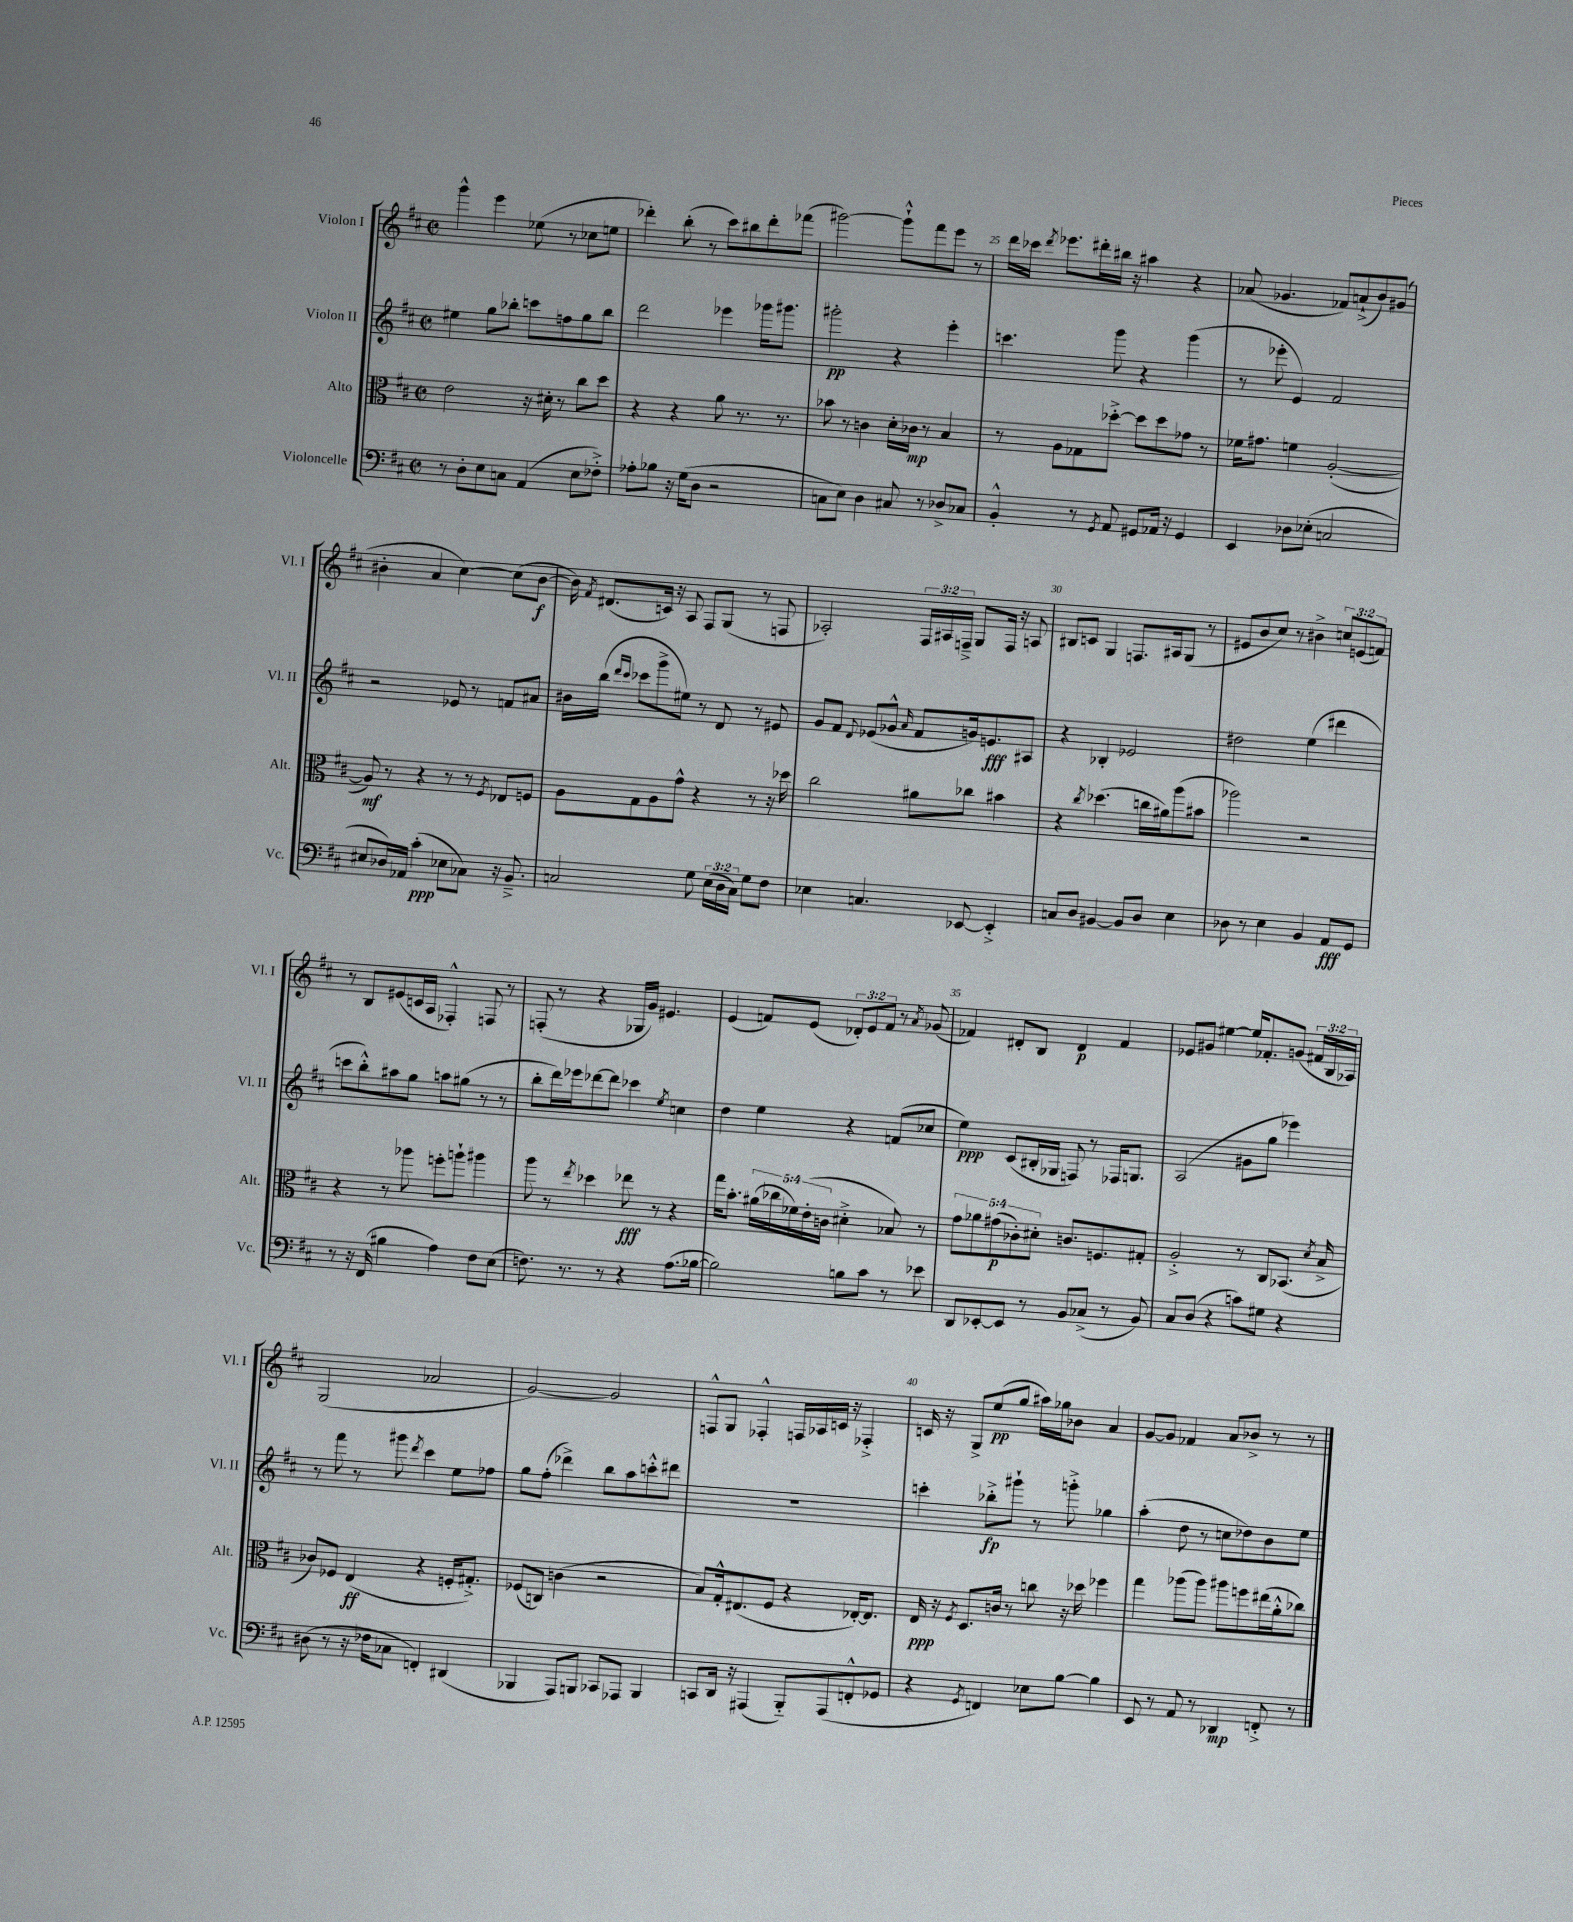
<<
\new StaffGroup <<
\new Staff = "s0" \with { instrumentName = "Violon I" shortInstrumentName = "Vl. I" } {
    \clef treble \key d \major \defaultTimeSignature \time 2/2 \override Staff.TupletNumber.text = #tuplet-number::calc-fraction-text
    \autoBeamOff g'''4-^ e'''4 ees''8( r8 ces''8[ e''8] |
    des'''4-.) b''8-.( r8 cis'''8[) bis''8 des'''8-. fes'''8]( |
    gis'''2~) gis'''8[-!-^ fis'''8 e'''8] r8 |
    d'''16[ ces'''16] \acciaccatura { d'''8 } ees'''8.[ dis'''16-. bis''16] r16 ais''4 r4 |
    aes'8( ges'4. fes'8[) a'8-!->( b'8) gis'8]( |
    bis'4-. a'4 cis''4~) cis''8[( bis'8]~\f |
    bis'16) \acciaccatura { fis'8 } dis'8.[( c'16]) r16 a8 fis8[ g8]( r8 f8 |
    aes2-.) \tuplet 3/2 { fis16[ ais16 f16]---> } g8[ f16] r16 a8 |
    bis8[ c'8] g4 f8.[ ais16 g8]( r8 |
    eis'8[ b'8 cis''8]) r8 bis'4-> \tuplet 3/2 { c''8[ e'8( f'8]) } |
    r8 b8[ eis'8( c'16 a16] fes4-.-^) f8 r8 |
    f8-.( r8 r4 ges16[ g'16]) eis'4. |
    e'4( f'8[) e'8]( \tuplet 3/2 { des'8[-.) e'8 f'8] } r8 \acciaccatura { a'8 } ges'8( |
    fes'4) dis'8[-. b8] dis'4\p fes'4 |
    ees'8[ gis'8] eis''4~ eis''16[ fes'8.-. g'8]( \tuplet 3/2 { fis'16[ b16 aes16]) } |
    g2( aes'2 |
    g'2~) g'2 |
    f8[-^ g8] fes4-.-^ f16[ aes16 c'16] r16 fes4-.-> |
    c'16 r16 g8[-> e''8\pp( g''8] ais''16[) ges''16 bes'8] a'4 |
    g'8[~ g'8] fes'4 a'8[ bes'8]-> r8 r8 \bar "|." |
}
\new Staff = "s1" \with { instrumentName = "Violon II" shortInstrumentName = "Vl. II" } {
    \clef treble \key d \major \defaultTimeSignature \time 2/2
    \autoBeamOff eis''4 g''8[ bes''8]-. c'''8[ f''8 g''8 bes''8] |
    d'''2 ees'''4 ges'''16[ gis'''8.] |
    gis'''2-.\pp r4 e'''4-. |
    c'''4. g'''8 r4 g'''4( |
    r8 ees'''8-. e'4) fis'2 |
    r2 ees'8 r8 f'8[ ais'8] |
    bis'16[ b''16]( \grace { d'''16[ cis'''16] } ces'''8[ g'''8-> eis''8]) r8 d'8 r8 eis'8 |
    g'8[ fis'8] \appoggiatura { d'8 } ees'8[( ges'8]-^ \grace { a'16 } fis'8[ g'16) e'8.\fff ais8] |
    r4 bes4-. ees'2 |
    dis''2 e''4( dis'''4 |
    c'''8[ b''8-.-^) ais''8 g''8] a''8[ gis''8]( r8 r8 |
    b''8[-. d'''16) ees'''16 des'''8~ des'''8] ces'''4 \acciaccatura { e''8 } c''4 |
    d''4 e''4 r4 f'8[( ces''8] |
    e''4\ppp) cis'8[( bis16-. ges16] f8) r8 fes16[ g8.] |
    a2( gis'8[ g''8] ees'''4) |
    r8 fis'''8 r8 gis'''8 \acciaccatura { d'''8 } cis'''4 e''8[ fes''8] |
    g''8[ fis''8]-.( des'''4->) b''8[ a''8 c'''8-.-^ dis'''8] |
    R1 |
    c'''4-. bes''8[-.->\fp gis'''8]-! r8 g'''8-.-> ges''4 |
    a''4-.( d''8 r8 c''8[ des''8) b'8 e''8] \bar "|." |
}
\new Staff = "s2" \with { instrumentName = "Alto" shortInstrumentName = "Alt." } {
    \clef alto \key d \major \defaultTimeSignature \time 2/2 \override Staff.TupletNumber.text = #tuplet-number::calc-fraction-text
    \autoBeamOff e'2 r16 dis'16-. r8 cis''8[ d''8] |
    r4 r4 a'8 r8. r8. |
    bes'8 r8 c'4 d'16[-. ces'16]\mp r8 b4 |
    r8 a8[ ges8 des''8]~-.-> des''8[ des''8 ges'8] r8 |
    fes'16[ gis'8.] f'4 a2~-.( |
    a8\mf) r8 r4 r8 r8 \acciaccatura { fis8 } ees8[ f8] |
    a8[ g8 a8 g'8]-^ r4 r8 r16 des''16 |
    cis''2 ais'8[ ces''8] bis'4 |
    r4 \acciaccatura { cis''8 } des''4.( c''16[ ais'16) a''8( bis'8] |
    aes''2) r2 |
    r4 r8 aes''8 f''8[-. a''8]-! ais''4 |
    a''8 r8 \acciaccatura { e''8 } des''4 ees''8\fff r8 r4 |
    g''16[ b'8.]-. \tuplet 5/4 { ais'16[( ces''16 fes'16) e'16-.( c'16] } dis'4-.-> bes8) r8 |
    \tuplet 5/4 { g'8[ aes'8 gis'8\p( ces'8-.) dis'8]-. } c'8.[ f8. gis8]-. |
    a2-.-> r8 cis8[ bes,8.]( \acciaccatura { d'8 } b16-> |
    ces'8[) fes8] e4\ff( r4 f16[-. gis8.]-.->) |
    fes8[( c8]) c'4( r2 |
    b8[) g16-.-^ eis8.( fis8] r4 ees16[~-.) ees8.] |
    e16\ppp r16 \acciaccatura { fis8 } d8.[ c'16] r8 c''8 r16 des''16 fes''4 |
    g''4 aes''8[( aes''8]) ais''8[ f''8 eis''16( a'16-.-^ ces''8]) \bar "|." |
}
\new Staff = "s3" \with { instrumentName = "Violoncelle" shortInstrumentName = "Vc." } {
    \clef bass \key d \major \defaultTimeSignature \time 2/2 \override Staff.TupletNumber.text = #tuplet-number::calc-fraction-text
    \autoBeamOff r8 d8[-. e8 c8] a,4( e8[ fes8]-.->) |
    aes8[-. bes8] r16 g16[( d8] r2 |
    c8[ e8]) d4 cis8 r8 des8[-> ces8] |
    b,4-.-^ r8 \acciaccatura { g,8 } a,8 gis,8[ aes,16] r16 gis,4 |
    e,4 des8[ ees8]-.( c2 |
    eis8[ des16) aes,16] cis'4-.\ppp( ees8[ ces8]) r16 b,8.---> |
    c2 g8 \tuplet 3/2 { e16[( d16 c16]) } g8[ fis8] |
    ees4 c4. ees,8~ ees,4-.-> |
    c8[ d8] bis,4~ bis,8[ d8] e4 |
    des8 r8 e4 b,4 a,8[\fff g,8] |
    r8 r16 fis,16( bis4 a4) fis8[ e8]( |
    f8.) r8. r8 r4 a8.[( bes16]~ |
    bes2) b8[ cis'8] r8 ees'8 |
    d,8[ ees,8~-. ees,8] r8 b,8[ ces8]->( r8 b,8) |
    cis8[ d8]( r4 c'8[) gis8] r4 |
    dis8( r8 r16 fes16[ ces8] f,4-.) dis,4( |
    bes,,4 a,,8[) b,,8] ces,8[ aes,,8] b,,4 |
    c,8[ d,16] r16 ais,,4( b,,8[-_) ais,,8( f,8-.-^ ges,8] |
    r4 \acciaccatura { g,8 } f,4) ees8[ b8]~ b4 |
    e,8 r8 a,8 r8 des,4\mp f,8-.-> r8 \bar "|." |
}
>>
>>
\layout { \context { \Score currentBarNumber = #22 \override BarNumber.break-visibility = ##(#f #t #t) barNumberVisibility = #(every-nth-bar-number-visible 5) } }
